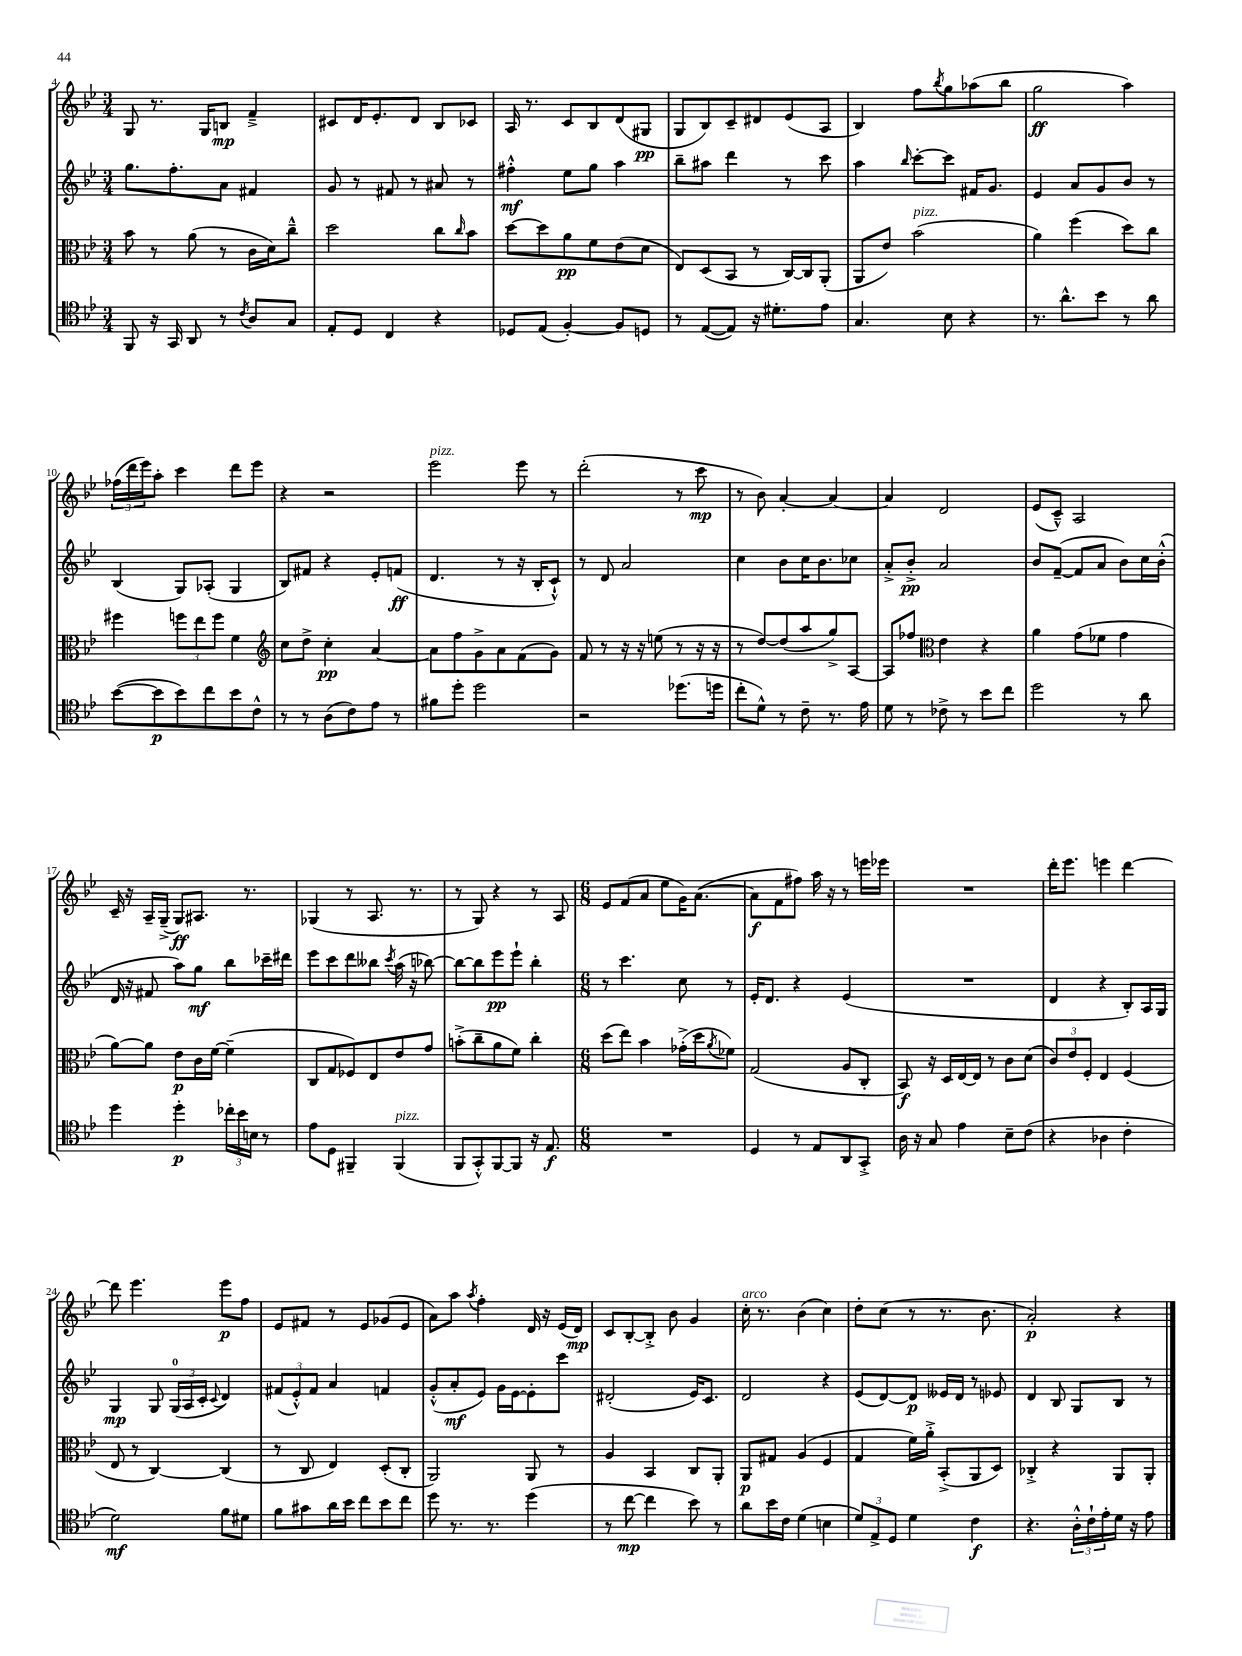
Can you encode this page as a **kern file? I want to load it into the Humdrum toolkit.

**kern	**kern	**kern	**kern
*staff4	*staff3	*staff2	*staff1
*clefC4	*clefC3	*clefG2	*clefG2
*k[b-e-]	*k[b-e-]	*k[b-e-]	*k[b-e-]
*M3/4	*M3/4	*M3/4	*M3/4
8FF	8b-	8.gg	8G
16r	8r	.	8.r
16GG	.	8.ff'	.
8AA	(8a	.	.
.	.	.	16G
8r	8r	8a	8B
8qc	.	.	.
8A	16c	4f#	4f~^
.	16d)	.	.
8G	8cc~^^	.	.
=	=	=	=
8E-'	2dd	8g	8c#
8D	.	8r	16d
.	.	.	8.e-'
4C	.	8f#	.
.	.	8r	8d
4r	8cc	8a#	8B-
.	16qqcc	.	.
.	8b-	8r	8c-
=	=	=	=
8D-	[8dd	4ff#'^^	16A
.	.	.	8.r
(8E-	8dd]	.	.
[4F')	8a	8ee-	8c
.	8f	8gg	8B-
8F]	(8e-	4aa	(8d
8D	8d	.	8G#
=	=	=	=
8r	8E-)	8bb-~	8G
([8E-	(8D	8aa#	8B-)
8E-])	8BB-	4ddd	8c~
16r	8r	.	8d#
8.d#'	.	.	.
.	[16C)	8r	(8e-
.	16C]	.	.
8e-	(8AA'	8ccc	8A
=	=	=	=
4.G	8AA	4aa	4B-)
.	8e-)	.	.
.	.	16qqbb-	.
.	(2b-	[8ccc'	8ff
.	.	.	8qbb-
8B-	.	8ccc]	8gg
4r	.	16f#	(8aa-
.	.	8.g	.
.	.	.	8bb-
=	=	=	=
8.r	4a)	4e-	2gg
8.a^^	.	.	.
.	(4ff	8a	.
8b-	.	8g	.
8r	8dd)	8b-	4aa)
8a	8cc	8r	.
=	=	=	=
([8b-	4ff#	(4B-	(24ff-
.	.	.	24ddd
.	.	.	24eee-)
8b-]	.	.	8aa'
8b-)	12ff	8G)	4ccc
.	12ee-	.	.
8cc	.	(8A-'	.
.	12ff	.	.
8b-	4f	4G	8ddd
8c^^	.	.	8eee-
=	=	=	=
*	*clefG2	*	*
8r	8cc	8B-)	4r
8r	8dd^	8f#	.
(8A	4cc'	4r	2r
8c)	.	.	.
8e-	[4a	8e-'	.
8r	.	(8f	.
=	=	=	=
8f#	8a]	4.d	2eee-
8dd'	8ff	.	.
2dd	8g^	.	.
.	8a	8r	.
.	(8f	16r	8eee-
.	.	16B-'	.
.	8g)	8c`^^)	8r
=	=	=	=
2r	8f	8r	(2ddd'
.	8r	8d	.
.	16r	2a	.
.	16r	.	.
.	(8ee	.	.
(8.dd-	8r	.	8r
.	16r	.	8ccc
16dd	16r	.	.
=	=	=	=
8cc'	8r	4cc	8r
8d^^)	[8dd)	.	8b-)
8r	(8dd]	8b-	[4a'
8c~	8aa	16cc	.
.	.	8.b-	.
8.r	8gg^)	.	4a_
.	[8A	8cc-	.
16e-	.	.	.
=	=	=	=
8d	8A]	8a'^	4a]
8r	8ff-	8b-'^	.
*	*clefC3	*	*
8c-^	4e-	2a	2d
8r	.	.	.
8b-	4r	.	.
8cc	.	.	.
=	=	=	=
2dd	4a	8b-	(8e-
.	.	([8f~	8c~^^)
.	(8g	8f]	2A
.	8f-	8a	.
8r	4g	8b-)	.
8a	.	16cc	.
.	.	(16b-'^^	.
=	=	=	=
4dd	[8a)	16d	16c~
.	.	16r	16r
.	8a]	8f#	16A~
.	.	.	(16G~^
4dd'	8e-	8aa)	8G)
.	16c	8gg	8.A#
.	[16f	.	.
24cc-'	(4f~]	8bb-	.
24b-	.	.	.
.	.	.	8.r
24B	.	.	.
8r	.	16ccc-~	.
.	.	16ddd#	.
=	=	=	=
8e-	8C	8eee-	(4G-
8D	8G	8ccc	.
4FF#~	8F-)	8ddd	8r
.	8E-	8bb--	8.A
.	.	8qccc	.
(4FF#	8e-	(16aa	.
.	.	16r	8.r
.	8g	[8bb-)	.
=	=	=	=
8FF	(8b'^	8bb-_	8r
8GG'^^)	8cc~	8bb-]	8G)
[8FF	8a	8eee-	4r
8FF]	8f)	8eee-`	.
16r	4cc'	4bb-'	8r
8.E-	.	.	.
.	.	.	8A
=	=	=	=
*M6/8	*M6/8	*M6/8	*M6/8
2.r	(8dd	8r	8e-
.	8ee-)	4.ccc	(8f
.	4b-	.	8a
.	.	.	8ee-
.	(16g-'^	8cc	16g)
.	16dd	.	([8.a
.	8qa	.	.
.	8f-)	8r	.
=	=	=	=
4D	(2G	16e-'	8a]
.	.	8.d	.
.	.	.	8f
8r	.	4r	8ff#)
8E-	.	.	16aa
.	.	.	16r
8AA	8A	(4e-	8r
8GG'^	8C'	.	16eee
.	.	.	16eee-
=	=	=	=
16A	8BB-)	2.r	2.r
16r	.	.	.
8G	16r	.	.
.	16D	.	.
4e-	[16E-	.	.
.	16E-]	.	.
.	8r	.	.
8B-~	8c	.	.
(8c	(8d	.	.
=	=	=	=
4r	12c)	4d	16ddd'
.	.	.	8.eee-
.	12e-	.	.
.	12F'	.	.
4A-	4E-	4r	4eee
4c'	(4F	8B-')	[4ddd
.	.	16A	.
.	.	16G	.
=	=	=	=
2d)	8E-	4G	8ddd]
.	8r	.	4.eee-
.	[4C)	8G	.
.	.	(24G	.
.	.	24A	.
.	.	24c'	.
.	.	8qqc	.
8f	(4C]	4d)	8eee-
8d#	.	.	8ff
=	=	=	=
8f	8r	(12f#	8e-
.	.	12e-'^^)	.
8g#	8C	.	8f#
.	.	12f#	.
16a	4E-)	4a	8r
16b-	.	.	.
8cc	.	.	8e-
8b-	(8D'	4f	(8g-
8cc	8C'	.	8e-
=	=	=	=
8dd	2AA)	(8g'^^	8a)
8.r	.	8a'	8aa
.	.	.	8qaa
.	.	8e-)	4ff'
8.r	.	.	.
.	.	16g	.
.	.	[16e-	.
(4dd	8AA	8e-']	16d
.	.	.	16r
.	8r	8ccc	(16e-
.	.	.	16d)
=	=	=	=
8r	4A	(2d#'	8c
[8cc	.	.	[8B-'
4cc]	4BB-	.	8B-'^]
.	.	.	8b-
8b-)	8C	16e-)	4g
.	.	8.c	.
8r	8AA'	.	.
=	=	=	=
8a	8AA	2d	16cc'
.	.	.	8.r
16b-	8G#	.	.
16c	.	.	.
(4d	(4A	.	(4b-
4B	4F	4r	4cc)
=	=	=	=
12d)	4G	(8e-	8dd'
12E-^	.	.	.
.	.	[8d)	(8cc
12D	.	.	.
4d	16f)	8d]	8r
.	16a'^	.	.
.	(8BB-'^	16e--	8.r
.	.	16d	.
4c	8AA	8r	.
.	.	.	8.b-
.	8D)	8e-	.
=	=	=	=
4.r	4C-'^	4d	2a')
.	4r	8B-	.
24A'^^	.	8G	.
24c`	.	.	.
24e-'	.	.	.
16d	8AA	8B-	4r
16r	.	.	.
8e-	8AA'	8r	.
==	==	==	==
*-	*-	*-	*-
